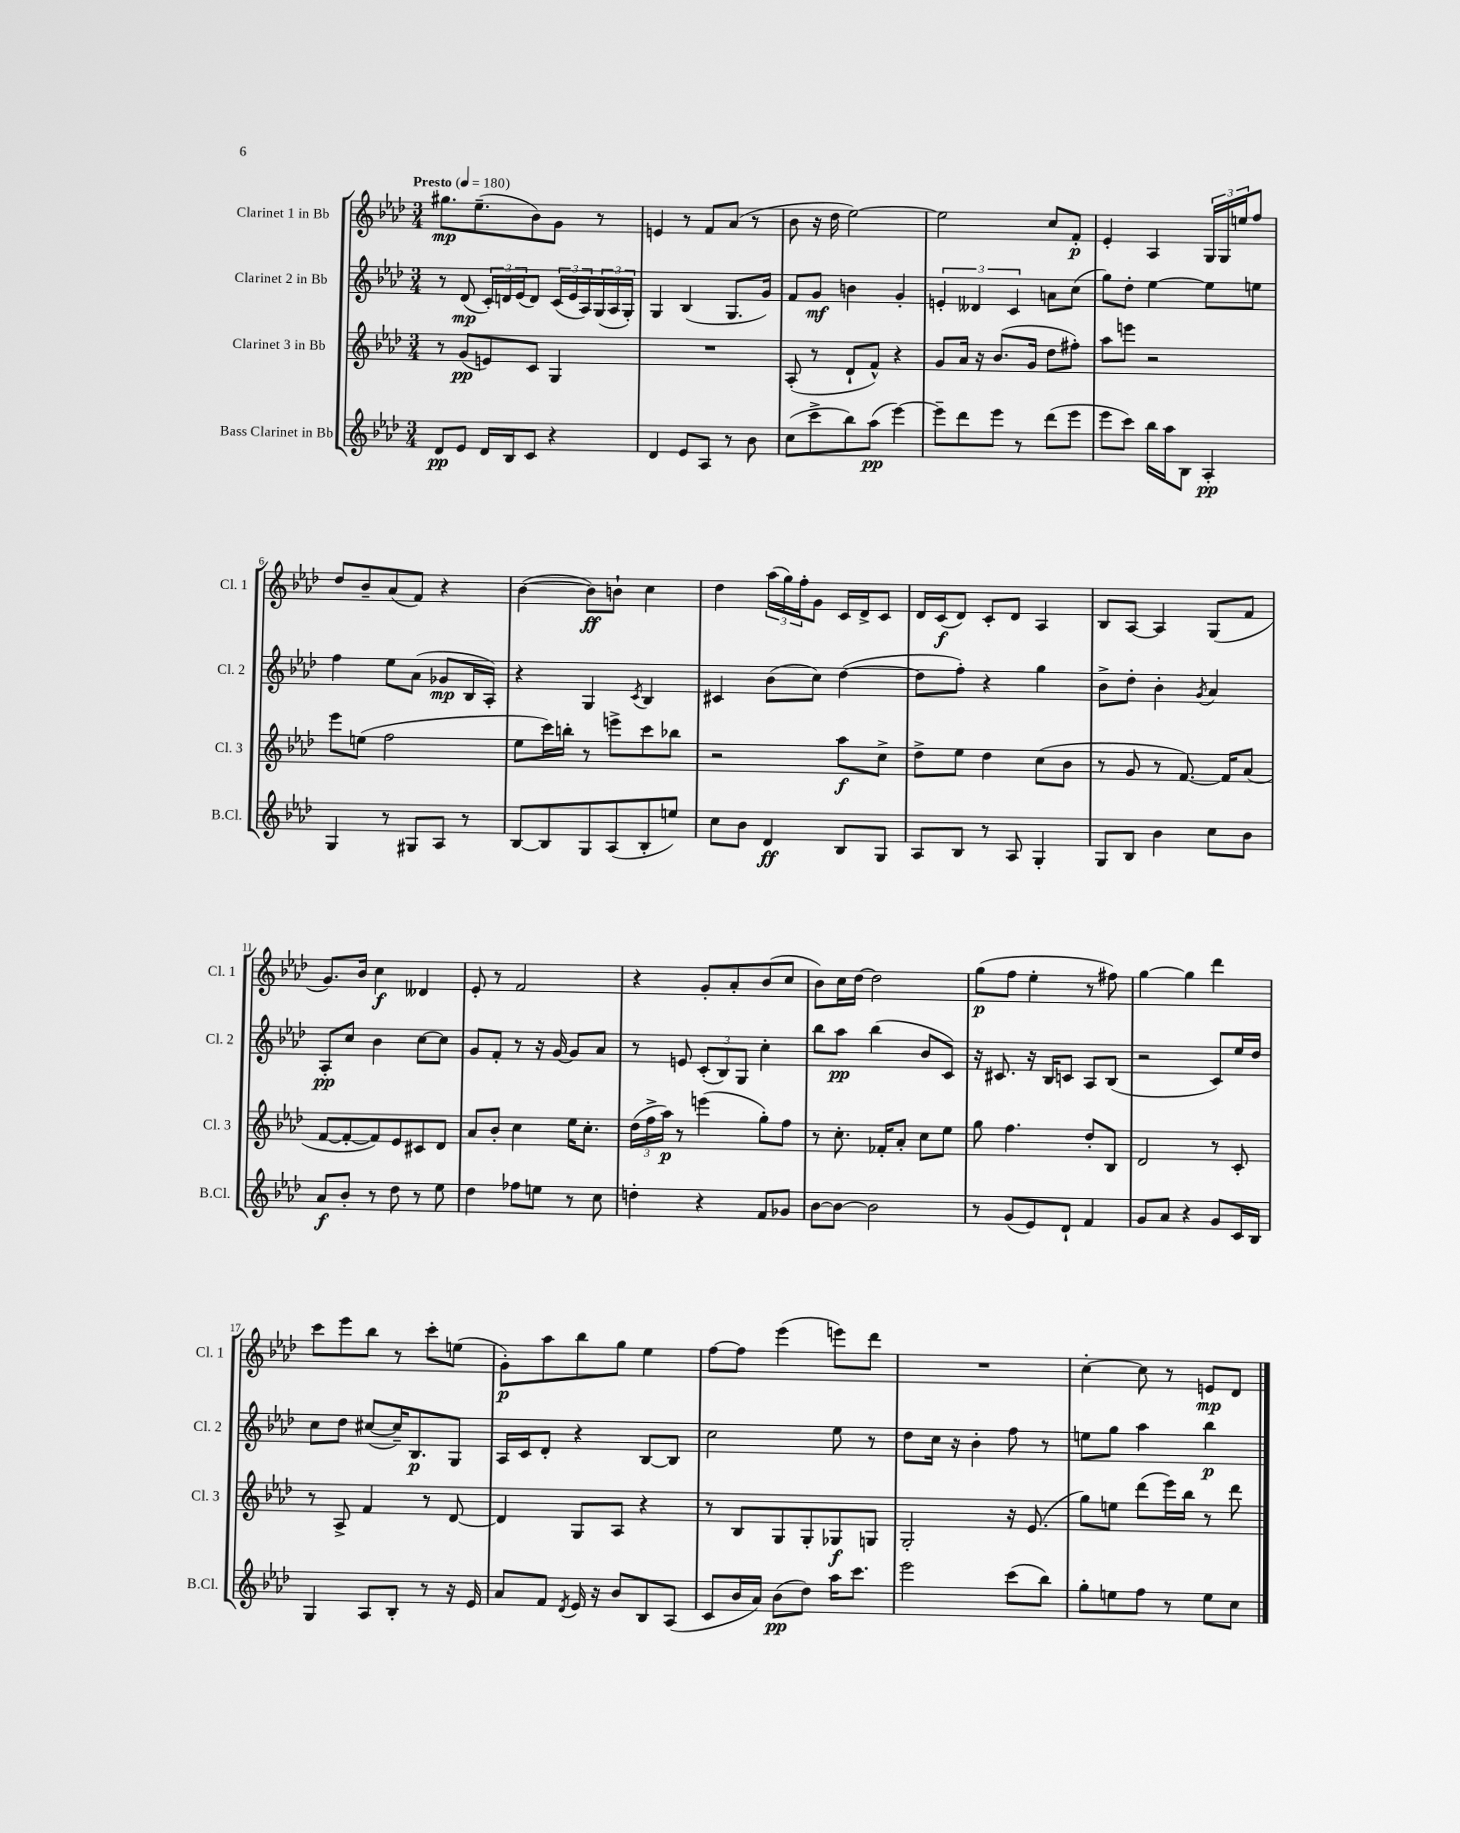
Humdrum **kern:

**kern	**kern	**kern	**kern
*staff4	*staff3	*staff2	*staff1
*clefG2	*clefG2	*clefG2	*clefG2
*k[b-e-a-d-]	*k[b-e-a-d-]	*k[b-e-a-d-]	*k[b-e-a-d-]
*M3/4	*M3/4	*M3/4	*M3/4
*MM180	*MM180	*MM180	*MM180
8d-/L	8r	8r	8.gg#\L
8e-/J	(8g/L	(8d-/	.
.	.	.	(8.ee-~\
16d-/LL	8e/)	24c'/LL)	.
.	.	24d/	.
16B-/J	.	.	.
.	.	(24e-/J	.
8c/J	8c/J	8d/J)	8b-\)
4r	4G/	(24c/LL	8g\J
.	.	24e-/	.
.	.	24A-/)	.
.	.	(24G/	8r
.	.	24A-/	.
.	.	24G'/JJ)	.
=	=	=	=
4d-/	2.r	4G/	4e/
8e-/L	.	(4B-/	8r
8A-/J	.	.	8f/L
8r	.	8.G/L	(8a-/J
8b-\	.	.	8r
.	.	16g/Jk)	.
=	=	=	=
(8cc\L	(8A-'/	8f/L	8b-\
8ccc^\	8r	8g/J	16r
.	.	.	16dd-\
8bb-\)	8d-`/L	4b\	[2ee-\)
(8aa-\J	8f^^/J)	.	.
[4eee-\)	4r	4g'/	.
=	=	=	=
8eee-~\]L	8g/L	6e'/	2ee-\]
8ddd-\	16a-/Jk	.	.
.	.	6d--/	.
.	16r	.	.
8eee-\J	(8.b-/L	.	.
.	.	6c/	.
8r	.	.	.
.	16g/Jk	.	.
(8ddd-\L	8dd-\L	8a\L	8cc/L
8eee-\J	8ff#'\J)	(8cc\J	8f'/J
=	=	=	=
8eee-\L	8aa-\L	8gg\L)	4e-'/
8ccc\J)	8eee\J	8dd-'\J	.
16bb-\LL	2r	[4ee-\	4A-/
16aa-\J	.	.	.
8B-\J	.	.	.
4A-'/	.	8ee-\]L	24G/LL
.	.	.	24G/
.	.	.	24ee/J
.	.	8ee\J	8ff/J
=	=	=	=
4G/	8eee-\L	4ff\	8dd-/L
.	(8ee\J	.	8b-~/
8r	2ff\	8ee-\L	(8a-/
8G#/L	.	(8a-\J	8f/J)
8A-/J	.	8g-/L	4r
8r	.	16B-/L	.
.	.	16A-'/JJ)	.
=	=	=	=
[8B-/L	8ee-\L	4r	([4b-\
8B-/]	16ccc\L)	.	.
.	16bb'\JJ	.	.
8G/	8r	4G/	8b-\]L)
(8A-/	8eee^\L	.	8b`\J
.	.	8qc/	.
8B-'/	8ccc\	4B-/	4cc\
8ee/J)	8bb-\J	.	.
=	=	=	=
8cc\L	2r	4c#/	4dd-\
8b-\J	.	.	.
4d-/	.	(8b-\L	(24aa-\LL
.	.	.	24gg\)
.	.	.	24ff'\J
.	.	8cc\J)	8g\J
8B-/L	8aa-\L	([4dd-\	16c/LL
.	.	.	16d-^/J
8G/J	8cc^\J	.	8c/J
=	=	=	=
8A-/L	8dd-^\L	8dd-\]L	16d-/LL
.	.	.	(16c/J
8B-/J	8ee-\J	8ff'\J)	8d-/J)
8r	4dd-\	4r	8c'/L
8A-/	.	.	8d-/J
4G'/	(8cc\L	4gg\	4A-/
.	8b-\J	.	.
=	=	=	=
8G/L	8r	8b-^\L	8B-/L
8B-/J	8g/	8dd-'\J	[8A-/J
4b-\	8r	4b-'\	4A-/]
.	[8.f/)	.	.
.	.	8qg/	.
8cc\L	.	4a-/	(8G/L
.	16f/]LK	.	.
8b-\J	(8a-/J	.	8f/J
=	=	=	=
8a-/L	[8f/L	8A-'/L	8.g/L)
8b-'/J	8f'/_	8cc/J	.
.	.	.	16b-/Jk
8r	8f/])	4b-\	4cc\
8dd-\	8e-/	.	.
8r	8c#/	[8cc\L	4d--/
8ee-\	8d-/J	8cc\]J	.
=	=	=	=
4dd-\	8a-/L	8g/L	8e-'/
.	8b-'/J	8f'/J	8r
8ff-\L	4cc\	8r	2f/
8ee\J	.	16r	.
.	.	[16g/	.
8r	16ee-\LK	8g/]L	.
.	8.cc'\J	.	.
8cc\	.	8a-/J	.
=	=	=	=
4dd'\	(24dd-\LL	8r	4r
.	24ff^\	.	.
.	24aa-\JJ)	.	.
.	8r	8e/	.
4r	(4eee\	(12c'/L	8g'/L
.	.	12B-/)	.
.	.	.	8a-'/
.	.	12G/J	.
8f/L	8gg'\L)	4cc'\	(8b-/
8g-/J	8ff\J	.	8cc/J
=	=	=	=
[8b-\L	8r	8bb-\L	8b-\L)
8b-\_J	8.cc'\	8aa-\J	16cc\L
.	.	.	[16dd-\JJ
2b-\]	.	(4bb-\	2dd-\]
.	16f-'/LK	.	.
.	8a-'/J	.	.
.	8cc\L	8b-/L	.
.	8ee-\J	8c/J)	.
=	=	=	=
8r	8gg\	16r	(8gg\L
.	.	8.c#/	.
(8g/L	4.ff\	.	8ff\J
8e-/)	.	16r	4ee-'\
.	.	16B-/LK	.
8d-`/J	.	8c/J	.
4f/	8dd-'/L	8A-/L	8r
.	8B-/J	(8B-/J	8ff#\)
=	=	=	=
8g/L	2d-/	2r	[4gg\
8a-/J	.	.	.
4r	.	.	4gg\]
8g/L	8r	8c/L)	4ddd-\
16c/L	8c'/	16ee-/L	.
16B-/JJ	.	16dd-/JJ	.
=	=	=	=
4G/	8r	8cc\L	8ccc\L
.	8A-^/	8dd-\J	8eee-\
8A-/L	4f/	([8cc#/L	8bb-\J
8B-'/J	.	16cc#~/]K)	8r
.	.	8.B-/	.
8r	8r	.	8ccc'\L
16r	[8d-/	8G/J	(8ee\J
16e-/	.	.	.
=	=	=	=
8a-/L	4d-/]	16A-/LL	8g'\L)
.	.	16c/J	.
8f/J	.	8d-'/J	8aa-\
8qd-/	.	.	.
16e-/	8G/L	4r	8bb-\
16r	.	.	.
8b-/L	8A-/J	.	8gg\J
8B-/	4r	[8B-/L	4ee-\
(8A-/J	.	8B-/]J	.
=	=	=	=
8c/L	8r	2cc\	[8ff\L
16b-/L	8B-/L	.	8ff\]J
16a-/JJ)	.	.	.
(8b-\L	8G/	.	(4eee-\
8dd-\J)	8G'/	.	.
16aa-\LK	8G-/	8ee-\	8eee\L)
8.ccc\J	.	.	.
.	8G/J	8r	8ddd-\J
=	=	=	=
2eee-\	2G'/	8dd-\L	2.r
.	.	16cc\Jk	.
.	.	16r	.
.	.	4b-'\	.
(8ccc\L	16r	8ff\	.
.	(8.e-/	.	.
8bb-\J)	.	8r	.
=	=	=	=
8gg'\L	8gg\L)	8ee\L	[4cc'\
8ee\	8ee\J	8gg\J	.
8ff\J	(8ddd-\L	4aa-\	8cc\]
8r	16eee-\L)	.	8r
.	16bb-\JJ	.	.
8ee\L	8r	4bb-\	8e/L
8cc\J	8ddd-\	.	8d-/J
==	==	==	==
*-	*-	*-	*-
